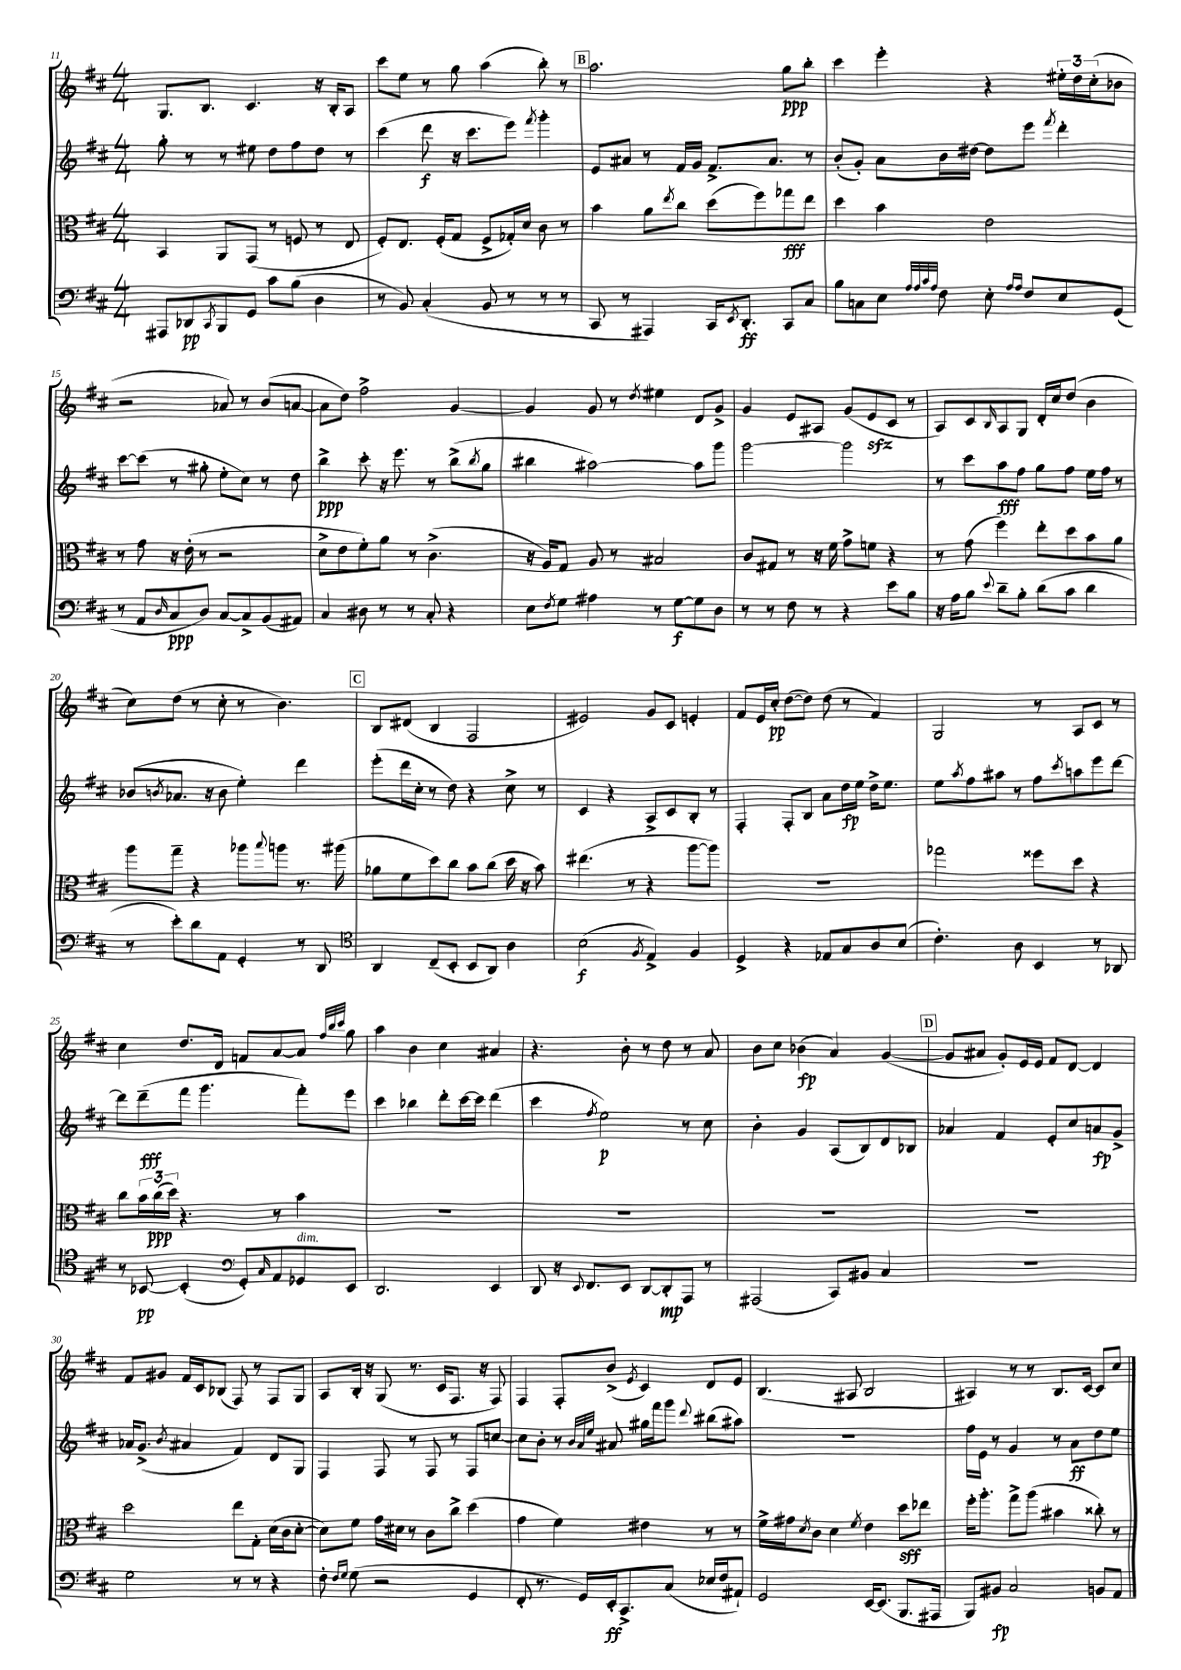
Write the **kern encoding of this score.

**kern	**kern	**kern	**kern
*staff4	*staff3	*staff2	*staff1
*clefF4	*clefC3	*clefG2	*clefG2
*k[f#c#]	*k[f#c#]	*k[f#c#]	*k[f#c#]
*M4/4	*M4/4	*M4/4	*M4/4
8AAA#/L	4BB/	8gg'\	8.G/L
8DD-/	.	8r	.
.	.	.	8.B/J
8qCC#/	.	.	.
8BBB/	8AA/L	8r	.
8GG/J	(8GG/J	8ee#\	4.c#/
8c#\L	8r	8dd\L	.
(8B\J	8F/	8ff#\	.
4D\	8r	8dd\J	16r
.	.	.	16B'/LK
.	8E/	8r	8A/J
=	=	=	=
8r	8F#'/L)	(4ccc#\	8ccc#\L
8BB/)	8.E/J	.	8ee\J
(4C#'/	.	8ddd\	8r
.	(16F#'/LK	.	.
.	8G/J	16r	8gg\
.	.	8.ccc#\L	.
8BB/	8F#^/L	.	(4aa\
8r	16G-'/L)	8eee\J)	.
.	16d/JJ	.	.
.	.	8qfff#/	.
8r	8c#\	4ggg'\	8bb'\)
8r	8r	.	8r
=	=	=	=
8CC#/	4b\	8e/L	2.aa\
8r	.	8a#/J	.
4AAA#/)	8a\L	8r	.
.	8qee/	.	.
.	8cc#\J	16f#/LL	.
.	.	16g/JJ	.
16CC#/LK	(8dd\L	8.f#^/L	.
8qEE/	.	.	.
8.DD'/J	.	.	.
.	8ff#\)	.	.
.	.	8.a#/J	.
8CC#/L	8gg-\	.	8gg\L
8C#/J	8ee\J	8r	8bb'\J
=	=	=	=
8B\L	4dd\	(8b'/L	4ccc#\
8C\	.	8g'/J)	.
8E\J	4b\	8a\L	4eee'\
32qqA/LLL	.	.	.
32qqA/	.	.	.
32qqc#/	.	.	.
32qqA/JJJ	.	.	.
8F#\	.	16b\L	.
.	.	[16dd#\JJ	.
8E'\	2e\	8dd#\]L	4r
16qqA/LL	.	.	.
16qqA/JJ	.	.	.
8F#/L	.	8eee\J	.
.	.	8qfff#/	.
8E/	.	4ddd'\	24ee#'\LL
.	.	.	24dd\
.	.	.	(24cc#'\J
(8GG/J	.	.	8b-\J
=	=	=	=
8r	8r	[8ccc#\L	2r
8AA/L	8g\	(8ccc#\]J	.
16qqD/	.	.	.
8C#/	16r	8r	.
.	(16e'\	.	.
8D/J)	8r	8gg#'\	.
[8C#/L	2r	8ee'\L	8a-/)
8C#^/]	.	8cc#\J)	8r
(8BB/	.	8r	(8b/L
8AA#/J)	.	8dd\	[8a/J
=	=	=	=
4C#/	8d^\L	4bb^\	8a\]L
.	8e\	.	8dd\J)
8D#\	8f#'\)	8ccc#'\	2ff#^\
8r	8a\J	16r	.
.	.	8.eee\	.
8r	8r	.	.
8C#'/	(4.c#^\	8r	.
4r	.	(8bb^\L	[4g/
.	.	8qbb/	.
.	.	8gg\J	.
=	=	=	=
8E\L	16r	4bb#\	4g/]
.	16A/LK)	.	.
8qF#/	.	.	.
8G\J	8G/J	.	.
4A#\	8A/	[2aa#\)	8g/
.	8r	.	8r
.	.	.	8qdd/
8r	2B#/	.	4ee#\
[8G\L	.	.	.
8G\]	.	8aa#\]L	8d/L
8D\J	.	8ggg\J	8g^/J
=	=	=	=
8r	8c#/L	[2ggg\	4g/
8r	8G#/J	.	.
8F#\	8r	.	8e/L
8r	16r	.	8A#/J
.	16f#\	.	.
4r	8g^\L	2ggg\]	(8g/L
.	8f\J	.	8e/
8e\L	4r	.	8c#/J
8B\J	.	.	8r
=	=	=	=
16r	8r	8r	8A/L)
16A\LK	.	.	.
8B\J	(8g\	8ccc#\L	8c#/
8qqe/	.	.	16qqB/
8d~\L	4ff#\)	8aa\	8A/
8B'\J	.	8ff#\J	8G/J
(8d\L	8ee'\L	8gg\L	16d'/LL
.	.	.	16cc#/J
8c#\J	8dd\	8ff#\J	(8dd/J
4d\	8b\	16ee\LL	4b\
.	.	16ff#\JJ	.
.	8a\J	8r	.
=	=	=	=
8r	8aa\L	(8b-/L	8cc#\L)
.	.	8qb/	.
8e'\L)	8gg~\J	8.a-/J	(8dd\J
8d\	4r	.	8r
.	.	16r	.
8AA\J	.	8b\	8cc#'\
4GG'/	8aa-\L	4ee'\)	8r
.	8qqbb/	.	.
.	8aa\J	.	4.b\)
8r	8.r	4ddd\	.
8DD/	.	.	.
.	(16aa#\	.	.
=	=	=	=
*clefC4	*	*	*
4AA/	8a-\L	(8eee'\L	8B/L
.	8f#\	16ddd\L	(8d#/J
.	.	16cc#'\JJ	.
(8C#~/L	8dd\)	8r	4B/
8BB'/J	8cc#\J	8dd\)	.
8BB/L	8b\L	4r	2F#/
8AA/J)	(8cc#\J	.	.
4A\	16dd\	8cc#^\	.
.	16r	.	.
.	8b\)	8r	.
=	=	=	=
(2B\	(4.ee#\	4c#/	2e#/)
.	.	4r	.
.	8r	.	.
8qF#/	.	.	.
4E^/)	4r	8A^/L	8g/L
.	.	8c#/	8c#/J
4F#/	[8aa\L	8B'/J	4e'/
.	8aa\]J)	8r	.
=	=	=	=
4D^/	1r	4F#'/	8f#/L
.	.	.	16e/L
.	.	.	16cc#'/JJ
4r	.	8F#'/L	([8dd\L
.	.	8B/J	8dd\]J)
8E-/L	.	8a\L	(8dd\
8G/	.	16dd\L	8r
.	.	16ee\JJ	.
8A/	.	16dd^\LK	4f#/)
.	.	8.ee\J	.
(8B/J	.	.	.
=	=	=	=
4.c#'\)	2gg-\	8ee\L	2G/
.	.	8qaa/	.
.	.	8ff#\	.
.	.	8aa#\J	.
8A\	.	8r	.
4BB/	8ff##\L	8ff#\L	8r
.	.	8qccc#/	.
.	8dd\J	8aa\	8A/L
8r	4r	8eee\	8c#/J
8AA-/	.	[8ddd\J	8r
=	=	=	=
8r	8cc#\L	8ddd\]L	4cc#\
[8BB-/	24b\L	(8ddd~\	.
.	(24cc#\	.	.
.	24dd\JJ)	.	.
(4BB-'/]	4.r	8fff#\J	8.dd/L
.	.	4.ggg\	.
.	.	.	16d/Jk
*clefF4	*	*	*
8GG'/L)	.	.	8f/L
16qqC#/	.	.	.
8AA/	8r	.	[8a/
8GG-/	4b\	8fff#'\L)	8a/]J
.	.	.	32qqff#/LLL
.	.	.	32qqbb/
.	.	.	32qqccc#/JJJ
8EE/J	.	8eee\J	8gg\
=	=	=	=
2.DD/	1r	4ccc#\	4aa\
.	.	4bb-\	4b\
.	.	8ddd'\L	4cc#\
.	.	[16ccc#\L	.
.	.	16ccc#\]JJ	.
4EE/	.	(4ddd\	4a#/
=	=	=	=
8DD/	1r	4ccc#\	4.r
16r	.	.	.
8qqEE/	.	.	.
8.FF#/L	.	.	.
.	.	8qff#/	.
.	.	2ee\)	.
8EE/J	.	.	8b'\
[8DD/L	.	.	8r
8DD'/]	.	.	8dd\
8AAA/J	.	8r	8r
8r	.	8cc#\	8a/
=	=	=	=
(2AAA#/	1r	4b'\	8b\L
.	.	.	8cc#\J
.	.	4g/	(4b-\
8CC#/L)	.	(8A/L	4a/)
8BB#/J	.	8B/)	.
4C#/	.	8d/	([4g/
.	.	8B-/J	.
=	=	=	=
1r	1r	4a-/	8g/]L
.	.	.	8a#/J
.	.	4f#/	8g'/L)
.	.	.	16e/L
.	.	.	16e/JJ
.	.	8e'/L	8f#/L
.	.	8cc#/	[8d/J
.	.	8a/	4d/]
.	.	8g^/J	.
=	=	=	=
2G\	2dd\	16a-/LK	8f#/L
.	.	(8.g^/J	.
.	.	.	8g#/J
.	.	8qb/	.
.	.	4a#/	16f#/LL
.	.	.	16c#/J
.	.	.	(8B-/J
8r	8ee\L	4f#/)	8F#/)
8r	8G'\J	.	8r
4r	(16d\LL	8d/L	8F#/L
.	16c#\J	.	.
.	[8d'\J	8G/J	8G/J
=	=	=	=
8F#'\	8d\]L)	4F#/	8A/L
16qqF#/LL	.	.	.
16qqG/JJ	.	.	.
(8G\	8f#\J	.	16B'/Jk
.	.	.	16r
2r	16g\LL	8F#/	(8G/
.	16d#\JJ	.	.
.	8r	8r	8.r
.	8c#\L	8F#/	.
.	.	.	16c#/LK
.	8cc#^\J	8r	8.F#/J
4GG/	(4dd\	8F#/L	.
.	.	.	16r
.	.	[8cc/J	8F#/)
=	=	=	=
8FF#'/	4g\	8cc\]L	4F#/
8.r	.	8b'\J	.
.	4f#\)	8r	8F#'/L
16GG/LL)	.	.	.
.	.	32qqb/LLL	.
.	.	32qqa/	.
.	.	32qqee/JJJ	.
16EE'/J	.	8a#/	(8b^/J
8.CC#^/	.	.	.
.	.	.	8qe/
.	4e#\	16gg#\LL	4c#/)
.	.	16fff#\J	.
(8C#/J	.	8ggg\J	.
.	.	8qqddd/	.
16E-/LL	8r	(8bb#\L	8d/L
16F#/J	.	.	.
8AA#`/J)	8r	8aa#\J)	8e/J
=	=	=	=
2GG/	16f#^\LL	1r	(4.B/
.	16g#\J	.	.
.	8qd/	.	.
.	8c#\J	.	.
.	4d\	.	.
.	.	.	8A#/
.	8qf#/	.	.
[16EE/LK	4e\	.	2B/
(8.EE/]J	.	.	.
8.BBB/L	8dd\L	.	.
.	8ee-\J	.	.
16AAA#/Jk	.	.	.
=	=	=	=
8BBB/L)	16ff#'\LK	16ff#\LL	4A#/)
.	8.aa'\J	16e\JJ	.
8BB#/J	.	8r	.
2C#/	8gg^\L	4g/	8r
.	(8aa\J	.	8r
.	4b#\	8r	8.B/L
.	.	8a\L	.
.	.	.	[16c#/Jk
8BB/L	8cc##'\)	8dd\	8c#/]L
8AA/J	8r	8ee\J	8cc#/J
==	==	==	==
*-	*-	*-	*-
